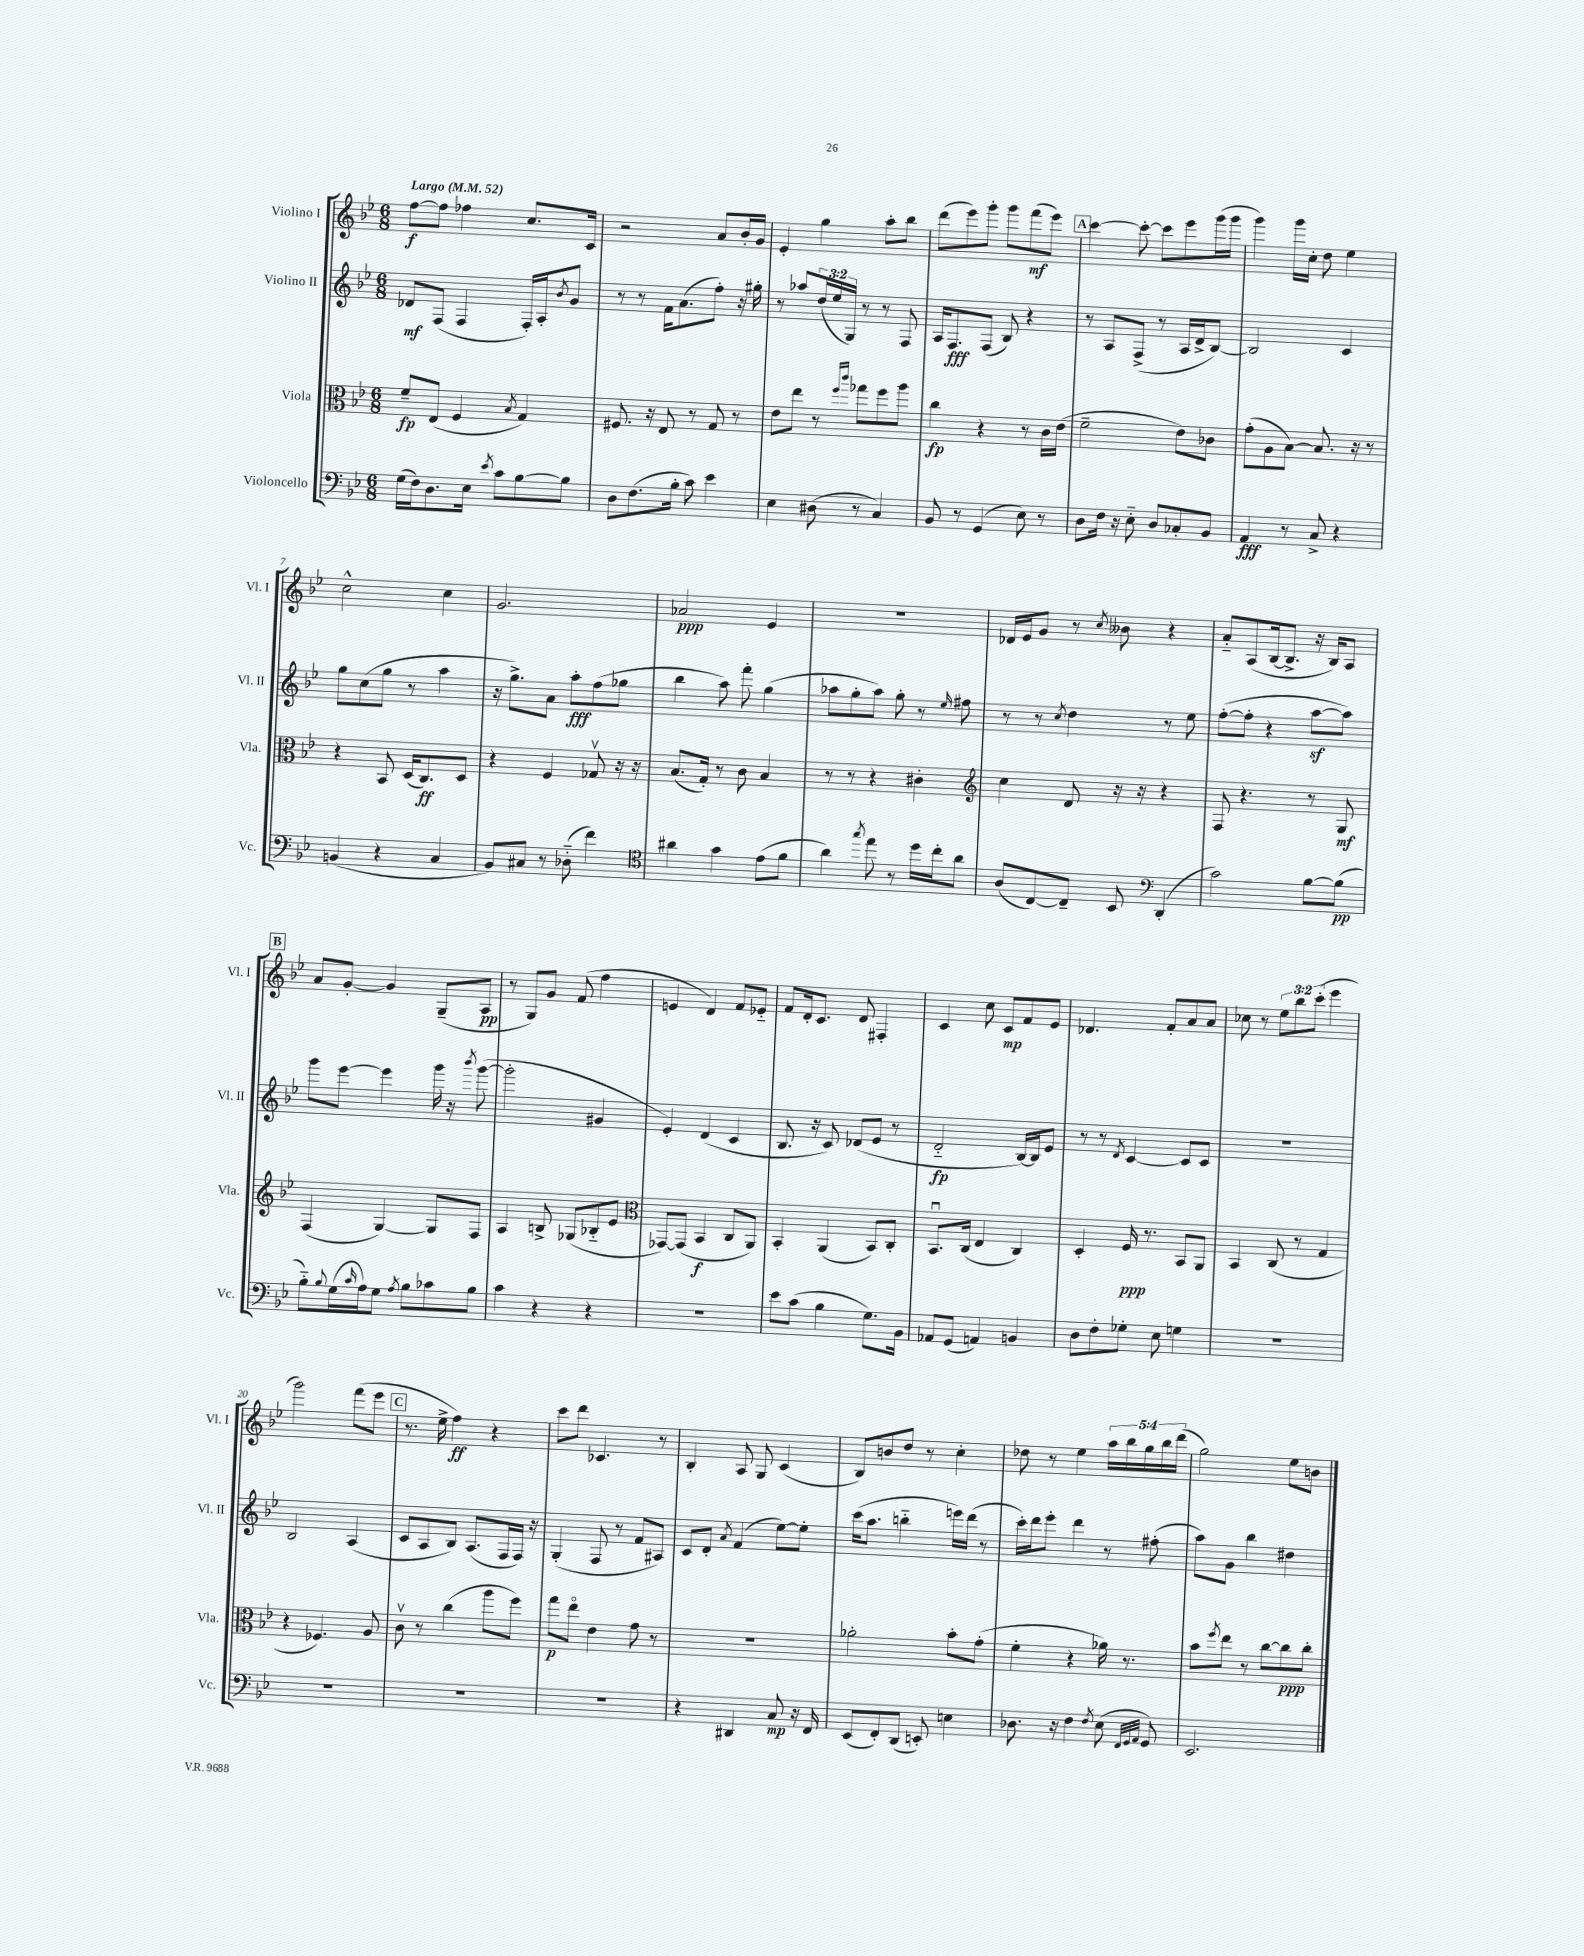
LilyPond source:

<<
\new StaffGroup <<
\new Staff = "s0" \with { instrumentName = "Violino I" shortInstrumentName = "Vl. I" } {
    \clef treble \key bes \major \numericTimeSignature \time 6/8 \override Staff.TupletNumber.text = #tuplet-number::calc-fraction-text \tempo "Largo" 4 = 52
    f''8~\f f''8 fes''4 c''8. c'16 |
    r2 a'8 bes'16-. g'16 |
    ees'4-. g''4 a''8-. bes''8 |
    d'''8( ees'''8) g'''8-. g'''8 f'''8\mf( ees'''8) |
    \mark \markup { \box "A" } c'''4~ c'''8~-. c'''8 ees'''8 g'''16( g'''16 |
    g'''4) g'''16 c''16-. d''8 ees''4 |
    c''2-^ c''4 |
    g'2. |
    aes'2\ppp ees'4 |
    R2. |
    des'16 ees'16 g'8 r8 \acciaccatura { c''8 } beses'8 r4 |
    a'8-_ a8( bes16~ bes8.-> r16 bes16) a8 |
    \mark \markup { \box "B" } a'8 g'8~-. g'4 g8--( a8\pp |
    r8 g8) g'8 f'8( f''4 |
    e'4 d'4) f'8 ees'8-_ |
    f'8 d'16-. c'8. d'8 fis4-. |
    c'4 c''8 c'8\mp f'8 ees'8 |
    des'4. f'8-. a'8 a'8 |
    ces''8 r8 \tuplet 3/2 { ees''8 bes''8 c'''8-.( } ees'''4 |
    g'''2) f'''8( ees'''8 |
    \mark \markup { \box "C" } r8. ees''16-> f''4\ff) r4 |
    c'''8 d'''8 ces'4. r8 |
    bes4-. a8 g8 c'4( |
    bes8) b'8 d''8 r8 c''4-. |
    des''8 r8 ees''4 \tuplet 5/4 { a''16 bes''16 g''16 bes''16 d'''16( } |
    g''2) ees''8 b'8 \bar "|." |
}
\new Staff = "s1" \with { instrumentName = "Violino II" shortInstrumentName = "Vl. II" } {
    \clef treble \key bes \major \numericTimeSignature \time 6/8 \override Staff.TupletNumber.text = #tuplet-number::calc-fraction-text
    des'8\mf f8( f4 f16-.) a16-. \acciaccatura { bes'8 } g'8 |
    r8 r8 f'16 a'8.( f''8-.) r16 gis''16-. |
    r8 aes''8 \tuplet 3/2 { d''16( ees''16 g16) } r8 r8 f8 |
    a16 f8.\fff f8( bes8) r4 |
    \mark \markup { \box "A" } r8 a8 f8->( r8 a16 d'16-> bes8~) |
    bes2 c'4 |
    g''8 c''8( g''8 r8 a''4 |
    r16 g''8.->) a'8 a''8-.\fff f''8( ges''8 |
    bes''4 a''8) f'''8-. g''4( |
    aes''8 g''8-. aes''8) g''8-. r8 \grace { ees''16 } fis''8 |
    r8 r8 \acciaccatura { c''8 } d''4 r8 ees''8 |
    f''8~-.( f''8-. r4 a''8~\sf a''8) |
    \mark \markup { \box "B" } g'''8 ees'''8~ ees'''4 g'''16 r16 \acciaccatura { bes'''8 } g'''8~( |
    g'''2-. gis'4 |
    ees'4-.) d'4( c'4 |
    bes8. r16 c'8) des'8( ees'8 r8 |
    d'2-_\fp bes16~) bes16 ees'8 |
    r8 r8 \acciaccatura { d'8 } c'4~ c'8 c'8 |
    R2. |
    bes2 a4( |
    \mark \markup { \box "C" } c'8 a8 bes8) a8.( f16 f16) r16 |
    g4-.( f8 r8 f'8 ais8) |
    c'8 d'8-. \acciaccatura { a'8 } f'4( ees''8~) ees''8-. |
    c'''16( a''8. b''4-_ e'''16) d'''16( r8 |
    c'''16-.) d'''16 ees'''8-. d'''4 r8 fis''8-.( |
    a''8) g'8 bes''4 dis''4 \bar "|." |
}
\new Staff = "s2" \with { instrumentName = "Viola" shortInstrumentName = "Vla." } {
    \clef alto \key bes \major \numericTimeSignature \time 6/8
    f'8--\fp ees8( f4 \acciaccatura { bes8 } g4) |
    fis8. r16 ees8 r8 g8 r8 |
    ees'8 ees''8 r8 \grace { f''16 c'''16 } ges''8 f''8 a''8 |
    c''4\fp r4 r8 c'16 ees'16( |
    \mark \markup { \box "A" } f'2-- ees'8) ces'8 |
    g'8-.( a8 bes8~) bes8. r16 r8 |
    r4 bes,8 d16( c8.\ff) d8 |
    r4 f4 ges8\upbow r16 r16 |
    bes8.( g16-.) r8 c'8 bes4 |
    r8 r8 r4 cis'4-. |
    \clef treble c''4 d'8 r16 r16 r4 |
    f8 r4. r8 g8\mf |
    \mark \markup { \box "B" } f4( g4~) g8 f8 |
    a4 b8-> ges8( bes8-_ ees'8 |
    \clef alto ges,8~) ges,8( bes,4\f c8 a,8) |
    bes,4-. a,4( bes,8) c8-. |
    bes,8.\downbow c16( ees4 c4) |
    d4-. f16\ppp r8. bes,8 a,8 |
    bes,4 c8( r8 g4 |
    r4 fes4.) a8 |
    \mark \markup { \box "C" } c'8\upbow r8 c''4( a''8 f''8) |
    g''8\p ees''8\flageolet ees'4 g'8 r8 |
    R2. |
    aes'2-. bes'8-. g'8-.( |
    f'4-. r4 aes'16) r8. |
    bes'8 \acciaccatura { f''8 } ees''8 r8 c''8~ c''8\ppp c''8-. \bar "|." |
}
\new Staff = "s3" \with { instrumentName = "Violoncello" shortInstrumentName = "Vc." } {
    \clef bass \key bes \major \numericTimeSignature \time 6/8
    g16( f16) d8. ees16 \acciaccatura { ees'8 } c'8 bes8~ bes8 |
    d8 f8.( bes16-. c'8) ees'4 |
    ees4 dis8( r8 c4) |
    bes,8 r8 g,4( ees8) r8 |
    \mark \markup { \box "A" } d8 f16 r16 ees8-_ d8 ces8-. bes,8 |
    a,4\fff r8 c8-> r4 |
    b,4( r4 c4 |
    bes,8) cis8 r8 des8-_( f'4) |
    \clef tenor ais'4 g'4 ees'8( f'8 |
    a'4) \acciaccatura { g''8 } ees''8 r8 d''16 c''16-. a'8 |
    a8( c8~) c8-- bes,8 \clef bass d,4-.( |
    c'2) bes8~ bes8\pp( |
    \mark \markup { \box "B" } bes8-_) \appoggiatura { bes8 } g16( \grace { c'16 } a16) g8 \acciaccatura { a8 } bes8 ces'8 bes8 |
    c'4 r4 r4 |
    R2. |
    ees'8 c'8( bes4 g8.) bes,16 |
    aes,8 g,8( a,4) b,4 |
    d8 f8-. ges8-. ees8 g4 |
    R2. |
    R2. |
    \mark \markup { \box "C" } R2. |
    R2. |
    r4 dis,4 c8\mp r16 f,16 |
    ees,8( f,8-.) d,8( e,8-.) e4 |
    des8. r16 f4 \acciaccatura { f8 } ees8( \grace { f,32 g,32 a,32 } g,8) |
    ees,2. \bar "|." |
}
>>
>>
